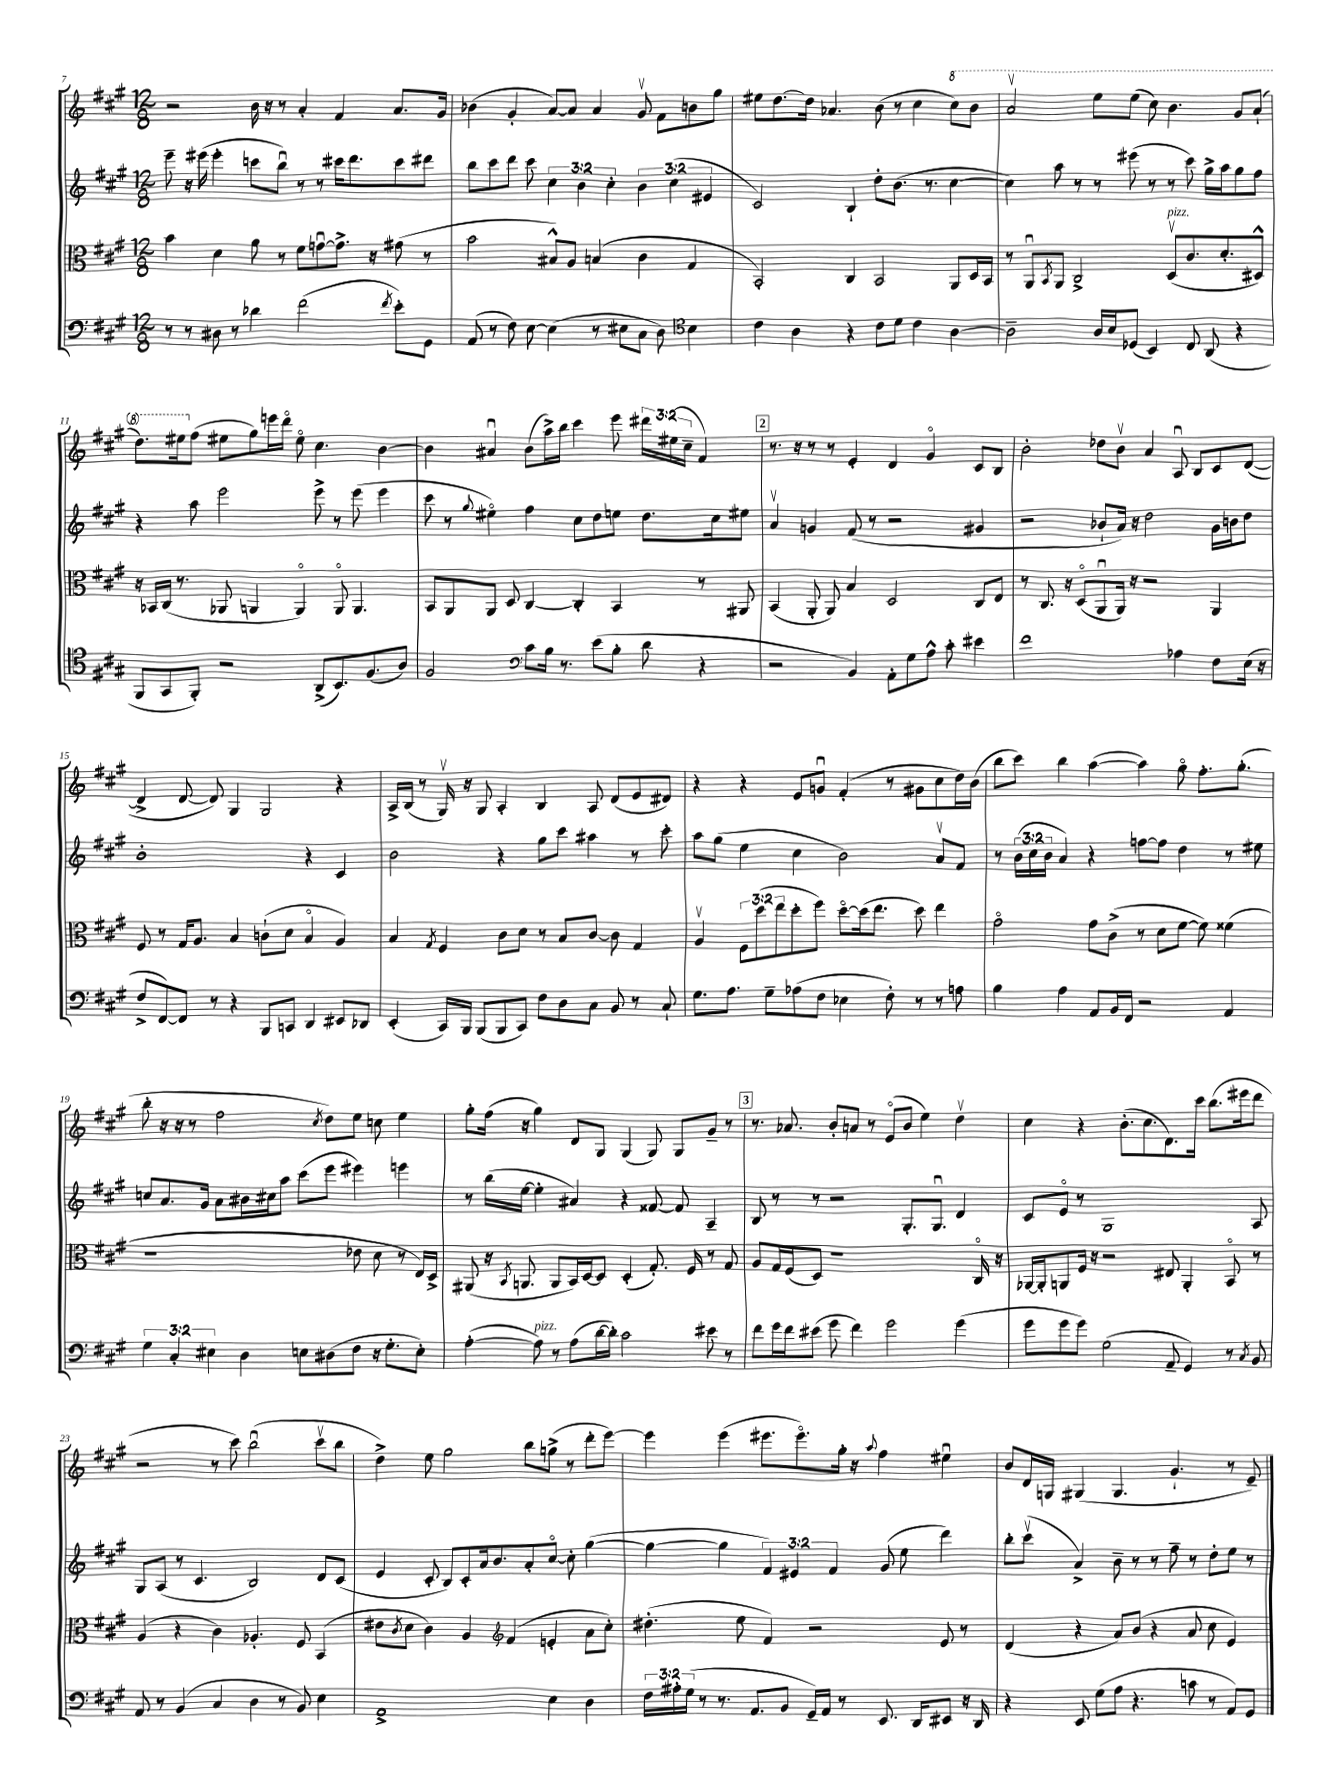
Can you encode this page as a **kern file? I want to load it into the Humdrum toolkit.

**kern	**kern	**kern	**kern
*staff4	*staff3	*staff2	*staff1
*clefF4	*clefC3	*clefG2	*clefG2
*k[f#c#g#]	*k[f#c#g#]	*k[f#c#g#]	*k[f#c#g#]
*M12/8	*M12/8	*M12/8	*M12/8
8r	4b	8eee~	2r
8r	.	16r	.
.	.	(16eee#	.
8D#	4d	4eee#'	.
8r	.	.	.
4d-	8a	8ccc	16b
.	.	.	16r
.	8r	8bbu)	8r
(2f#	8f#	8r	4a'
.	[8gu	8r	.
.	8.g^]	16ccc#	4f#
.	.	8.ddd	.
.	16r	.	.
8qf#	.	.	.
8e')	(8g#	8ccc#	8.a
8GG#	8r	8ddd#	.
.	.	.	16g#
=	=	=	=
(8AA	2b	8bb	(4b-
8r	.	8ccc#	.
8F#)	.	8ddd	4g#'
[8E	.	8ccc#	.
(4E]	8B#^^)	6cc#	[8a)
.	8A	.	8a]
.	.	6b	.
8r	(4B	.	4a
.	.	6cc#'	.
8E#	.	.	.
8C#	4c#	6b	8g#v
8D)	.	.	8f#
.	.	(6cc#	.
*clefC4	*	*	*
4B	4G#	.	8b
.	.	6e#	.
.	.	.	8gg#
=	=	=	=
4c#	2BB')	2c#)	8ee#
.	.	.	[8.dd
4A	.	.	.
.	.	.	16dd]
.	.	.	4.a-
4r	4C#	4B`	.
8c#	2BB	8dd'	(8b
8d	.	(8.b	8r
4c#	.	.	4cc#
.	.	8.r	.
[4A	8AA	[4cc#	8ccc#)
.	16D	.	8bb
.	16BB	.	.
=	=	=	=
2A~]	8r	4cc#])	2aav
.	8AAu	.	.
.	8qBB	.	.
.	8AA	8aa	.
.	2C#^	8r	.
16A	.	8r	8eee
16B	.	.	.
(8D-	.	(8eee#	(8eee
4BB)	.	8r	8ccc#)
.	(8Dv	8r	4.bb
8C#	8.c#	8ccc#)	.
(8AA	.	16gg#^	.
.	8.d'	16aa	.
4r	.	8gg#	8gg#
.	8D#^^)	8ff#	(8aa`
=	=	=	=
8FF#	16r	4r	8.ddd)
.	16BB-	.	.
8GG#	(16C#	.	.
.	8.r	.	16eee#
8FF#')	.	8aa	(8ff#
2r	8AA-	2eee	8ee#
.	4AA	.	8gg#)
.	.	.	16eee
.	.	.	16dddo
.	4AAo)	.	8ee#o
(8AA^	.	8eee^	4.cc#
8.BB)	8AAo	8r	.
.	4.AA	(8eee	.
(8.F#	.	.	.
.	.	4eee	[4b
8A)	.	.	.
=	=	=	=
2F#	8BB	8ccc#	4b]
.	8AA	8r	.
.	.	8qqgg#	.
.	8AA	4ee#o)	4a#u
.	8D	.	.
*clefF4	*	*	*
8c#	[4C#	4ff#	(8b
16B	.	.	16aa^)
8.r	.	.	16bb
.	4C#']	8cc#	4ccc#
(8e	.	8dd	.
8B'	4BB	8ee	8eee
8d	.	8.dd	24ddd#
.	.	.	(24ee#
.	.	.	24cc#~
4r	8r	.	4f#)
.	.	16cc#	.
.	8AA#	8ee#	.
=	=	=	=
2r	(4BB	4av	8.r
.	.	.	16r
.	8AA'	4g	8r
.	8AA)	.	8r
4BB)	4B	(8f#	4e'
.	.	8r	.
8AA'	2D	2r	4d
8G#	.	.	.
8A^^	.	.	4g#o
8c#'	.	.	.
4e#	8C#	4g#	8c#
.	8E	.	8B
=	=	=	=
1f#	8r	2r	2b'
.	8.C#	.	.
.	16r	.	.
.	(8Do	.	.
.	8AAu	8b-`	8dd-
.	16AA)	16a)	8bv
.	16r	16r	.
.	2r	2dd	4a
4A-	.	.	8Au
.	.	.	8B
8F#	4AA	16g#	8c#
.	.	16b	.
(16E	.	8dd	([8d
16r	.	.	.
=	=	=	=
8F#^	8F#	1b'	4d^]
[8FF#)	8r	.	.
8FF#]	16G#	.	[8d
.	8.A	.	.
8r	.	.	8d])
4r	4B	.	4G#
8BBB	(8c`	.	2G#
8CC	8d	.	.
4DD	4Bo	4r	.
8EE#	4A)	4c#	4r
8DD-	.	.	.
=	=	=	=
(4EE'	4B	2b	16A^
.	.	.	(16B
.	.	.	8r
.	8qG#	.	.
16CC#)	4F#	.	16G#v)
16BBB	.	.	16r
(8BBB	.	.	8G#
8BBB	8c#	4r	4A'
8CC#)	8d	.	.
8F#	8r	8gg#	4B
8D	8B	8ccc#	.
8C#	[8c#	4aa#	8A
8BB	8c#]	.	(8d
8r	4G#	8r	8e
8C#`	.	8ccc#'	8d#)
=	=	=	=
8.G#	4Av	8aa	4r
.	.	(8gg#	.
8.A	.	.	.
.	12F#	4ee	4r
.	(12dd	.	.
8G#~	.	.	.
.	12ee	.	.
(8A-	8dd'	4cc#	8e
8F#	8ff#)	.	8gu
4E-	[8ddo	2b)	(4f#'
.	(16dd]	.	.
.	8.ee	.	.
8F#')	.	.	8r
8r	8dd)	.	8g#
8r	4ee	8av	8cc#
8A	.	8f#	16dd)
.	.	.	(16b
=	=	=	=
4B	2g#o	8r	8bb
.	.	(24b	8ccc#)
.	.	24cc#	.
.	.	24b	.
4A	.	4a)	4bb
8AA	8g#	4r	([4aa
16BB	(8c#^	.	.
16FF#	.	.	.
2r	8r	[8ff	4aa])
.	8d	8ff]	.
.	[8f#	4dd	8gg#o
.	8f#])	.	8.ff#'
4AA	(4f##	8r	.
.	.	.	(8.gg#'
.	.	8ee#	.
=	=	=	=
6G#	1r	8cc	8bb'
.	.	8.a	16r
6C#'	.	.	.
.	.	.	16r
.	.	.	8r
.	.	16g#	.
6E#	.	.	.
.	.	8a	2ff#
4D	.	16b#	.
.	.	16cc#	.
.	.	8aa	.
8E	.	(8ccc#	.
.	.	.	8qcc#
(8D#	.	8eee	8dd)
8F#	8e-	4eee#)	8ee
16r	8d	.	8cc
8.G#'	.	.	.
.	8r	4eee	4ee
8E')	16E)	.	.
.	16D^	.	.
=	=	=	=
([4A'	(8AA#	8r	8gg#'
.	16r	(16bb	(16ff#
.	8qBB	.	.
.	8.AA	[16ee	16r
8A])	.	4ee']	4gg#)
8r	8AA	.	.
(8A	16BB)	4a#)	8d
.	[16D	.	.
[16d	8D]	.	8G#
16d'])	.	.	.
2c#	(4D'	4r	(4G#
.	8.G#')	[8f##	8G#)
.	.	8f##]	8G#
.	16F#	.	.
8e#	8r	4A~	8g#~
8r	8G#	.	8r
=	=	=	=
8f#	8A	8B	8.r
16g#	16G#	8r	.
16f#	(16F#	.	8.a-
(8e#	8D)	8r	.
8g#	1r	2r	8b'
4f#)	.	.	8a
.	.	.	8r
2g#	.	.	(8eo
.	.	8.G#'	8b
.	.	.	4ee)
.	.	8.G#u	.
(4g#	.	4d	4ddv
.	16C#o	.	.
.	16r	.	.
=	=	=	=
8g#	[16AA-	8c#	4cc#
.	16AA-']	.	.
8g#	8AA	8eo	.
8g#)	16F#	8r	4r
.	16r	.	.
(2G#	2r	1G#	.
.	.	.	(8.b'
.	.	.	8.cc#
8AA~	8E#	.	8.d)
4GG#)	4AA'	.	.
.	.	.	16ccc#
.	.	.	(8.bb
8r	8BBo	.	.
.	.	.	16eee#
8qC#	.	.	.
8BB	8r	8A	8ddd
=	=	=	=
8AA	(4A	8G#	2r
8r	.	(8A	.
(4BB	4r	8r	.
.	.	4.c#	.
4C#	4c#)	.	8r
.	.	.	8ccc#)
4D	4.A-'	2B)	(2bbu
8r	.	.	.
8BB)	8F#	.	.
4E	(4BB	8d	8ccc#v
.	.	(8c#	8bb
=	=	=	=
1AA^	8e#	4e	4dd^)
.	8qc#	.	.
.	8d	.	.
.	4c#)	8c#'	8ee
.	.	8B)	2gg#
.	4A	8c#'	.
.	.	16a	.
.	.	8.b	.
*	*clefG2	*	*
.	(4f#	.	.
.	.	8a'	8bb
4E	4e'	[8cc#o	(8gg^
.	.	8cc#']	8r
4D	8a	([4gg#	8ddd'
.	8cc#')	.	[8eee)
=	=	=	=
24F#	(4.dd#'	4gg#_	4eee]
24A#'	.	.	.
(24G#	.	.	.
8r	.	.	.
8.r	.	4gg#]	(4eee
.	8ee	.	.
8.AA	.	.	.
.	4f#)	6f#)	8.eee#
8BB	.	.	.
.	.	6e#	.
.	.	.	8.eee#o)
16GG#~)	2r	.	.
16AA	.	.	.
.	.	6f#	.
8r	.	.	16gg#'
.	.	.	16r
.	.	.	8qqaa
8.EE	.	(8g#	4ff#
.	.	8ee	.
16DD	.	.	.
8EE#	8e	4ddd)	4ee#u
16r	8r	.	.
16DD	.	.	.
=	=	=	=
4r	(4d	8bb'	8b
.	.	(8ccc#v	16d
.	.	.	16G
8EE	4r	4a^)	(4G#
(8G#	.	.	.
8A	8a)	8b~	4.G#
4.r	(8b	8r	.
.	4r	8r	.
.	.	8ff#~	4.g#`
8c	8a	8r	.
8r	8cc#	8dd'	.
8AA)	4e)	8ee	8r
8GG#	.	8r	8e~)
==	==	==	==
*-	*-	*-	*-
